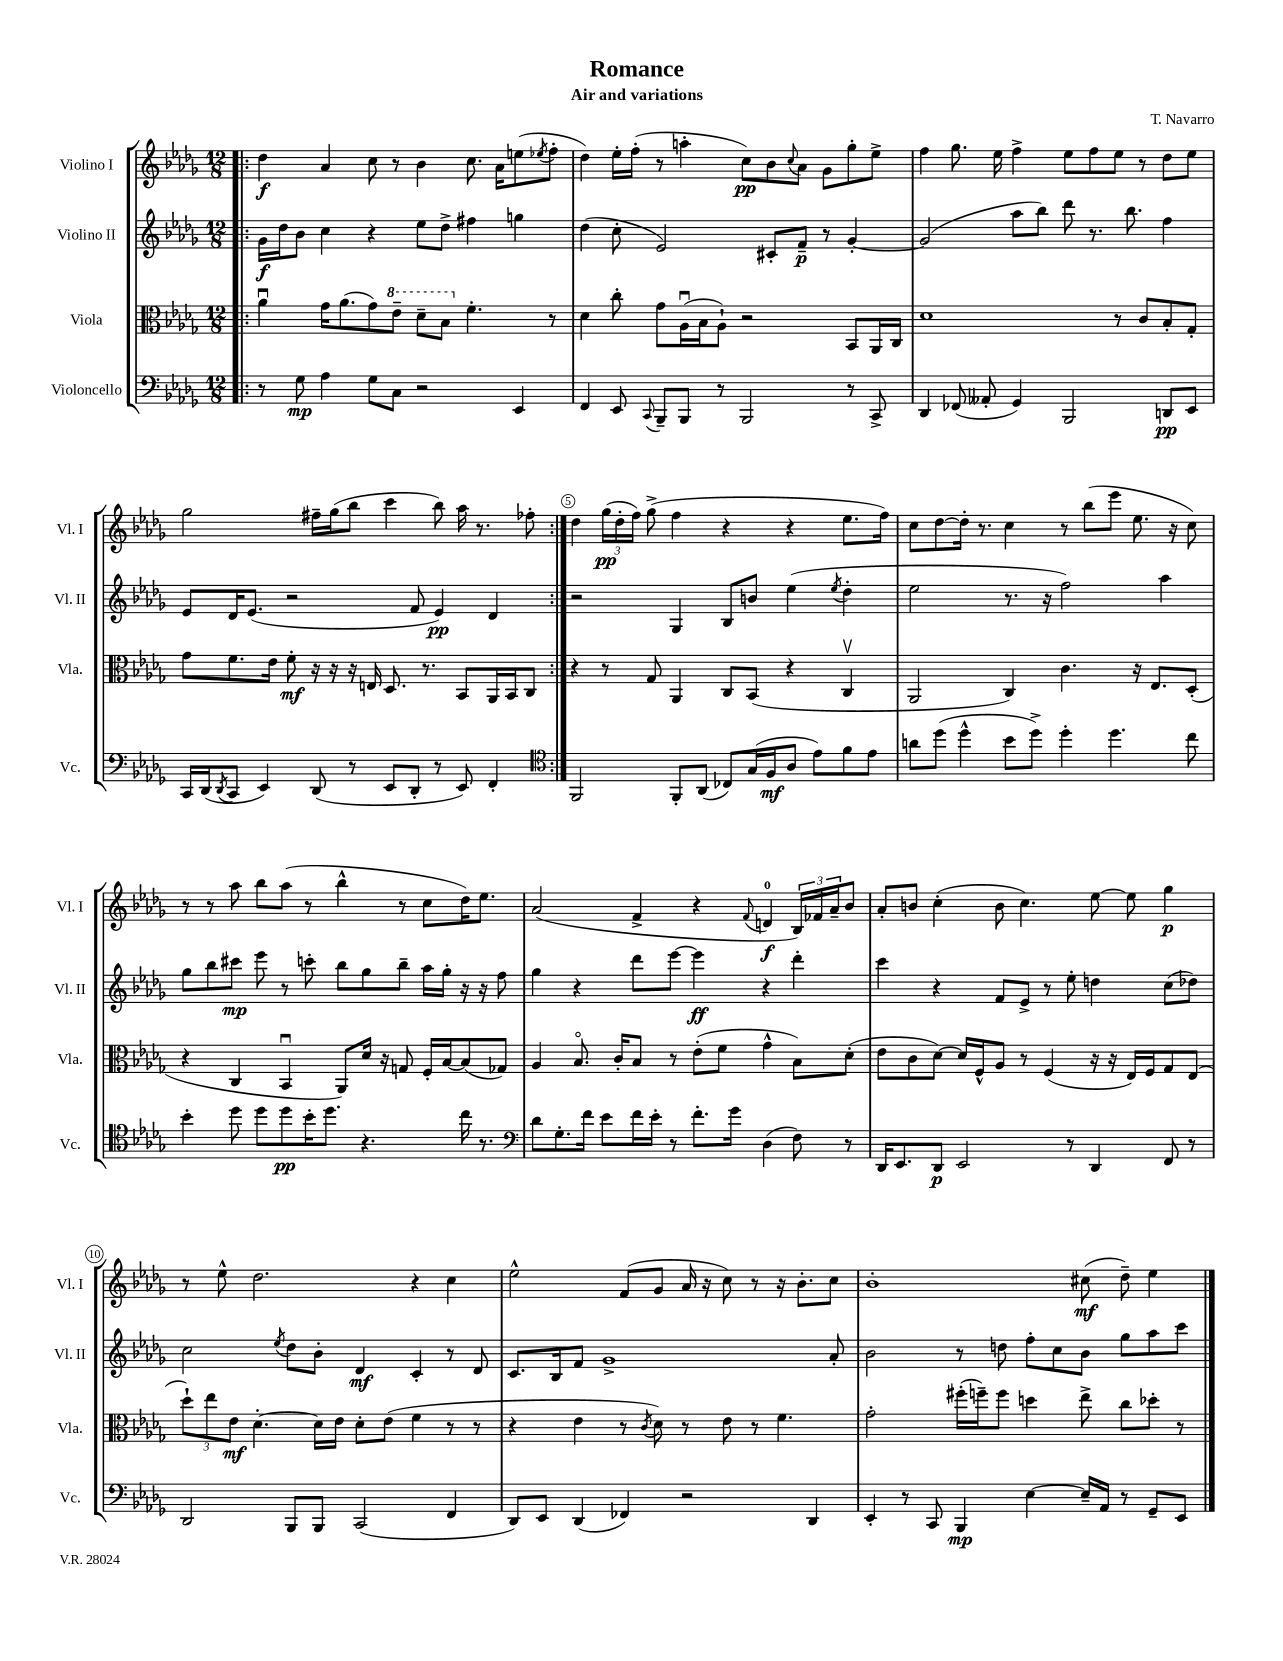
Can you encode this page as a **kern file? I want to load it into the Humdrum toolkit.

**kern	**dynam	**kern	**dynam	**kern	**dynam	**kern	**dynam
*part4	*part4	*part3	*part3	*part2	*part2	*part1	*part1
*staff4	*staff4	*staff3	*staff3	*staff2	*staff2	*staff1	*staff1
*I"Violoncello	*	*I"Viola	*	*I"Violino II	*	*I"Violino I	*
*I'Vc.	*	*I'Vla.	*	*I'Vl. II	*	*I'Vl. I	*
*clefF4	*	*clefC3	*	*clefG2	*	*clefG2	*
*k[b-e-a-d-g-]	*	*k[b-e-a-d-g-]	*	*k[b-e-a-d-g-]	*	*k[b-e-a-d-g-]	*
*M12/8	*	*M12/8	*	*M12/8	*	*M12/8	*
=1!|:	=1!|:	=1!|:	=1!|:	=1!|:	=1!|:	=1!|:	=1!|:
8r	.	4a-u\	.	16g-\LL	f	4dd-\	f
.	.	.	.	16dd-\J	.	.	.
8G-\	mp	.	.	8b-\J	.	.	.
4A-\	.	16g-\KL	.	4cc\	.	4a-/	.
.	.	(8.a-\	.	.	.	.	.
8G-\L	.	8g-\)	.	4r	.	8cc\	.
*	*	*8va	*	*	*	*	*
8C\J	.	8ee-~\J	.	.	.	8r	.
2r	.	8dd-~\L	.	8ee-\L	.	4b-\	.
.	.	8b-\J	.	8dd-^\J	.	.	.
*	*	*X8va	*	*	*	*	*
.	.	4.f'\	.	4ff#X\	.	8.cc\	.
.	.	.	.	.	.	16a-\KL	.
4EE-/	.	.	.	4ggn\	.	(8een\	.
.	.	.	.	.	.	8qee-X/	.
.	.	8r	.	.	.	8ff'\J	.
=2	=2	=2	=2	=2	=2	=2	=2
4FF/	.	4d-\	.	(4dd-\	.	4dd-\)	.
8EE-/	.	8cc'\	.	8cc'\	.	16ee-'\LL	.
.	.	.	.	.	.	(16ff'\JJ	.
8qqCC/	.	.	.	.	.	.	.
8BBB-~/L	.	8g-\L	.	2e-/)	.	8r	.
8BBB-/J	.	(16A-u\L	.	.	.	4aan'\	.
.	.	16B-\J	.	.	.	.	.
8r	.	8A-`\J)	.	.	.	.	.
2BBB-/	.	2r	.	.	.	8cc\L)	pp
.	.	.	.	8c#X'/L	.	8b-\	.
.	.	.	.	.	.	8qqcc/	.
.	.	.	.	8f~/J	p	8a-\J	.
.	.	.	.	8r	.	8g-\L	.
8r	.	8BB-/L	.	[4g-'/	.	8gg-'\	.
8CC^/	.	16AA-/L	.	.	.	8ee-^\J	.
.	.	16C/JJ	.	.	.	.	.
=3	=3	=3	=3	=3	=3	=3	=3
4DD-/	.	1d-	.	(2g-/]	.	4ff\	.
(8FF-X/	.	.	.	.	.	8.gg-\	.
8AA--X'/	.	.	.	.	.	.	.
.	.	.	.	.	.	16ee-\	.
4GG-/)	.	.	.	8aa-\L	.	4ff^\	.
.	.	.	.	8bb-\J)	.	.	.
2BBB-/	.	.	.	8ddd-\	.	8ee-\L	.
.	.	.	.	8.r	.	8ff\	.
.	.	8r	.	.	.	8ee-\J	.
.	.	.	.	8.bb-\	.	.	.
.	.	8c/L	.	.	.	8r	.
8DDn/L	pp	8B-'/	.	4ff\	.	8dd-\L	.
8EE-/J	.	8G-'/J	.	.	.	8ee-\J	.
!!LO:LB:g=z
=4	=4	=4	=4	=4	=4	=4	=4
16CC/LL	.	8g-\L	.	8e-/L	.	2gg-\	.
(16DD-/J	.	.	.	.	.	.	.
8qDD-/	.	.	.	.	.	.	.
8CC/J	.	8.f\	.	16d-/K	.	.	.
.	.	.	.	(8.e-/J	.	.	.
4EE-/)	.	.	.	.	.	.	.
.	.	16e-\Jk	.	.	.	.	.
.	.	8f'\	mf	2r	.	.	.
(8DD-/	.	16r	.	.	.	16ff#X~\LL	.
.	.	16r	.	.	.	(16gg-\J	.
8r	.	16r	.	.	.	8bb-\J	.
.	.	16En/	.	.	.	.	.
8EE-/L	.	8.D-/	.	.	.	4ccc\	.
8DD-'/J	.	.	.	8f/	.	.	.
.	.	8.r	.	.	.	.	.
8r	.	.	.	4e-/)	pp	8bb-\)	.
8EE-/)	.	8BB-/L	.	.	.	16aa-\	.
.	.	.	.	.	.	8.r	.
4FF'/	.	16AA-/L	.	4d-/	.	.	.
.	.	16BB-/J	.	.	.	.	.
.	.	8C/J	.	.	.	8ff-X'\	.
=5:|!	=5:|!	=5:|!	=5:|!	=5:|!	=5:|!	=5:|!	=5:|!
*clefC4	*	*	*	*	*	*	*
2FF/	.	4r	.	2r	.	4dd-\	.
.	.	8r	.	.	.	(24gg-\LL	pp
.	.	.	.	.	.	24dd-'\	.
.	.	.	.	.	.	24ff\JJ)	.
.	.	8G-/	.	.	.	(8gg-^\	.
8FF'/L	.	4AA-/	.	4G-/	.	4ff\	.
(8AA-/J	.	.	.	.	.	.	.
8C-X/L)	.	8C/L	.	8B-/L	.	4r	.
(16G-/L	.	(8BB-/J	.	8bn/J	.	.	.
16F/J	mf	.	.	.	.	.	.
8A-/J	.	4r	.	(4ee-\	.	4r	.
8e-\L)	.	.	.	.	.	.	.
.	.	.	.	8qee-/	.	.	.
8f\	.	4Cv/	.	4dd-'\	.	8.ee-\L	.
8e-\J	.	.	.	.	.	.	.
.	.	.	.	.	.	16ff\Jk)	.
=6	=6	=6	=6	=6	=6	=6	=6
8an\L	.	2AA-/	.	2ee-\	.	8cc\L	.
(8dd-\J	.	.	.	.	.	[8dd-\	.
4dd-^^\	.	.	.	.	.	16dd-'\Jk]	.
.	.	.	.	.	.	8.r	.
8b-\L	.	4C/)	.	8.r	.	4cc\	.
8dd-^\J)	.	.	.	.	.	.	.
.	.	.	.	16r	.	.	.
4dd-'\	.	4.c\	.	2ff\)	.	8r	.
.	.	.	.	.	.	(8bb-\L	.
4.dd-\	.	.	.	.	.	8eee-\J	.
.	.	16r	.	.	.	8.ee-\	.
.	.	8.E-/L	.	.	.	.	.
.	.	.	.	4aa-\	.	.	.
.	.	.	.	.	.	16r	.
8cc\	.	(8D-'/J	.	.	.	8cc\)	.
!!LO:LB:g=z
=7	=7	=7	=7	=7	=7	=7	=7
4b-'\	.	4r	.	8gg-\L	.	8r	.
.	.	.	.	8bb-\	.	8r	.
8dd-\	.	4C/	.	8ccc#X\J	mp	8aa-\	.
8dd-\L	.	.	.	8eee-\	.	8bb-\L	.
8dd-\	pp	4BB-u/	.	8r	.	(8aa-\J	.
16b-'\K	.	.	.	8cccn'\	.	8r	.
8.dd-\J	.	.	.	.	.	.	.
.	.	8AA-/L)	.	8bb-\L	.	4bb-^^\	.
4.r	.	16d-/Jk	.	8gg-\	.	.	.
.	.	16r	.	.	.	.	.
.	.	8Gn/	.	8bb-~\J	.	8r	.
.	.	16F'/LL	.	16aa-\LL	.	8cc\L	.
.	.	[16B-/J	.	16gg-'\JJ	.	.	.
16cc\	.	(8B-/]	.	16r	.	16dd-\K)	.
8.r	.	.	.	16r	.	8.ee-\J	.
.	.	8G-X/J)	.	8ff\	.	.	.
=8	=8	=8	=8	=8	=8	=8	=8
*clefF4	*	*	*	*	*	*	*
8d-\L	.	4A-/	.	4gg-\	.	(2a-/	.
8.G-'\	.	.	.	.	.	.	.
.	.	8.B-/	.	4r	.	.	.
16f\Jk	.	.	.	.	.	.	.
8e-\L	.	.	.	.	.	.	.
.	.	16c'/KL	.	.	.	.	.
16f\L	.	8B-/J	.	8ddd-\L	.	4f^/	.
16e-'\JJ	.	.	.	.	.	.	.
8r	.	8r	.	[8eee-\J	.	.	.
8.f'\L	.	(8e-'\L	.	4eee-\]	ff	4r	.
.	.	8f\J	.	.	.	.	.
16g-\Jk	.	.	.	.	.	.	.
.	.	.	.	.	.	8qqf/	.
(4D-\	.	4g-^^\	.	4r	.	4dn/	f
8F\)	.	8B-\L)	.	4ddd-'\	.	24B-/LL)	.
.	.	.	.	.	.	24f-X/	.
.	.	.	.	.	.	24a-~/J	.
8r	.	(8d-'\J	.	.	.	8b-/J	.
=9	=9	=9	=9	=9	=9	=9	=9
16DD-/KL	.	8e-\L	.	4ccc\	.	8a-'/L	.
8.EE-/	.	.	.	.	.	.	.
.	.	8c\	.	.	.	8bn/J	.
8DD-/J	p	[8d-\J)	.	4r	.	(4cc'\	.
2EE-/	.	16d-/LL]	.	.	.	.	.
.	.	16F^^/J	.	.	.	.	.
.	.	8A-/J	.	8f/L	.	8b\	.
.	.	8r	.	8e-^/J	.	4.cc\)	.
.	.	(4F/	.	8r	.	.	.
8r	.	.	.	8ee-'\	.	.	.
4DD-/	.	16r	.	4ddn\	.	[8ee-\	.
.	.	16r	.	.	.	.	.
.	.	16E-/LL)	.	.	.	8ee-\]	.
.	.	16F/J	.	.	.	.	.
8FF/	.	8G-/	.	(8cc\L	.	4gg-\	p
8r	.	(8E-/J	.	8dd-X\J)	.	.	.
!!LO:LB:g=z
=10	=10	=10	=10	=10	=10	=10	=10
2DD-/	.	12dd-`\L)	.	2cc\	.	8r	.
.	.	12ee-\	.	.	.	.	.
.	.	.	.	.	.	8ee-^^\	.
.	.	12e-\J	mf	.	.	.	.
.	.	[4.d-'\	.	.	.	2.dd-\	.
.	.	.	.	8qee-/	.	.	.
8BBB-/L	.	.	.	8dd-\L	.	.	.
8BBB-/J	.	16d-\LL]	.	8b-'\J	.	.	.
.	.	16e-\JJ	.	.	.	.	.
(2CC/	.	8d-'\L	.	4d-/	mf	.	.
.	.	(8e-\J	.	.	.	.	.
.	.	4f\	.	4c'/	.	4r	.
4FF/	.	8r	.	8r	.	4cc\	.
.	.	8r	.	8d-/	.	.	.
=11	=11	=11	=11	=11	=11	=11	=11
8DD-/L)	.	4r	.	8.c/L	.	2ee-^^\	.
8EE-/J	.	.	.	.	.	.	.
.	.	.	.	16B-/k	.	.	.
(4DD-/	.	4e-\	.	8f/J	.	.	.
.	.	.	.	1g-^	.	.	.
4FF-X/)	.	8r	.	.	.	(8f/L	.
.	.	8qc/	.	.	.	.	.
.	.	8d-\)	.	.	.	8g-/J	.
2r	.	8r	.	.	.	16a-/	.
.	.	.	.	.	.	16r	.
.	.	8e-\	.	.	.	8cc\)	.
.	.	8r	.	.	.	8r	.
.	.	4.f\	.	.	.	16r	.
.	.	.	.	.	.	8.b-'\L	.
4DD-/	.	.	.	.	.	.	.
.	.	.	.	8a-'/	.	8cc\J	.
=12	=12	=12	=12	=12	=12	=12	=12
4EE-'/	.	2g-'\	.	2b-\	.	1b-'	.
8r	.	.	.	.	.	.	.
8CC/	.	.	.	.	.	.	.
4BBB-/	mp	(16ff#X'\LL	.	8r	.	.	.
.	.	16ffn~\J)	.	.	.	.	.
.	.	8ff\J	.	8ddn\	.	.	.
[4E-\	.	4ddn\	.	8ff'\L	.	.	.
.	.	.	.	8cc\	.	.	.
16E-~/LL]	.	8ee-^\	.	8b-\J	.	(8cc#X\	mf
16AA-/JJ	.	.	.	.	.	.	.
8r	.	8cc\L	.	8gg-\L	.	8dd-~\)	.
8GG-~/L	.	8dd-X'\J	.	8aa-\	.	4ee-\	.
8EE-/J	.	8r	.	8ccc\J	.	.	.
==	==	==	==	==	==	==	==
*-	*-	*-	*-	*-	*-	*-	*-
